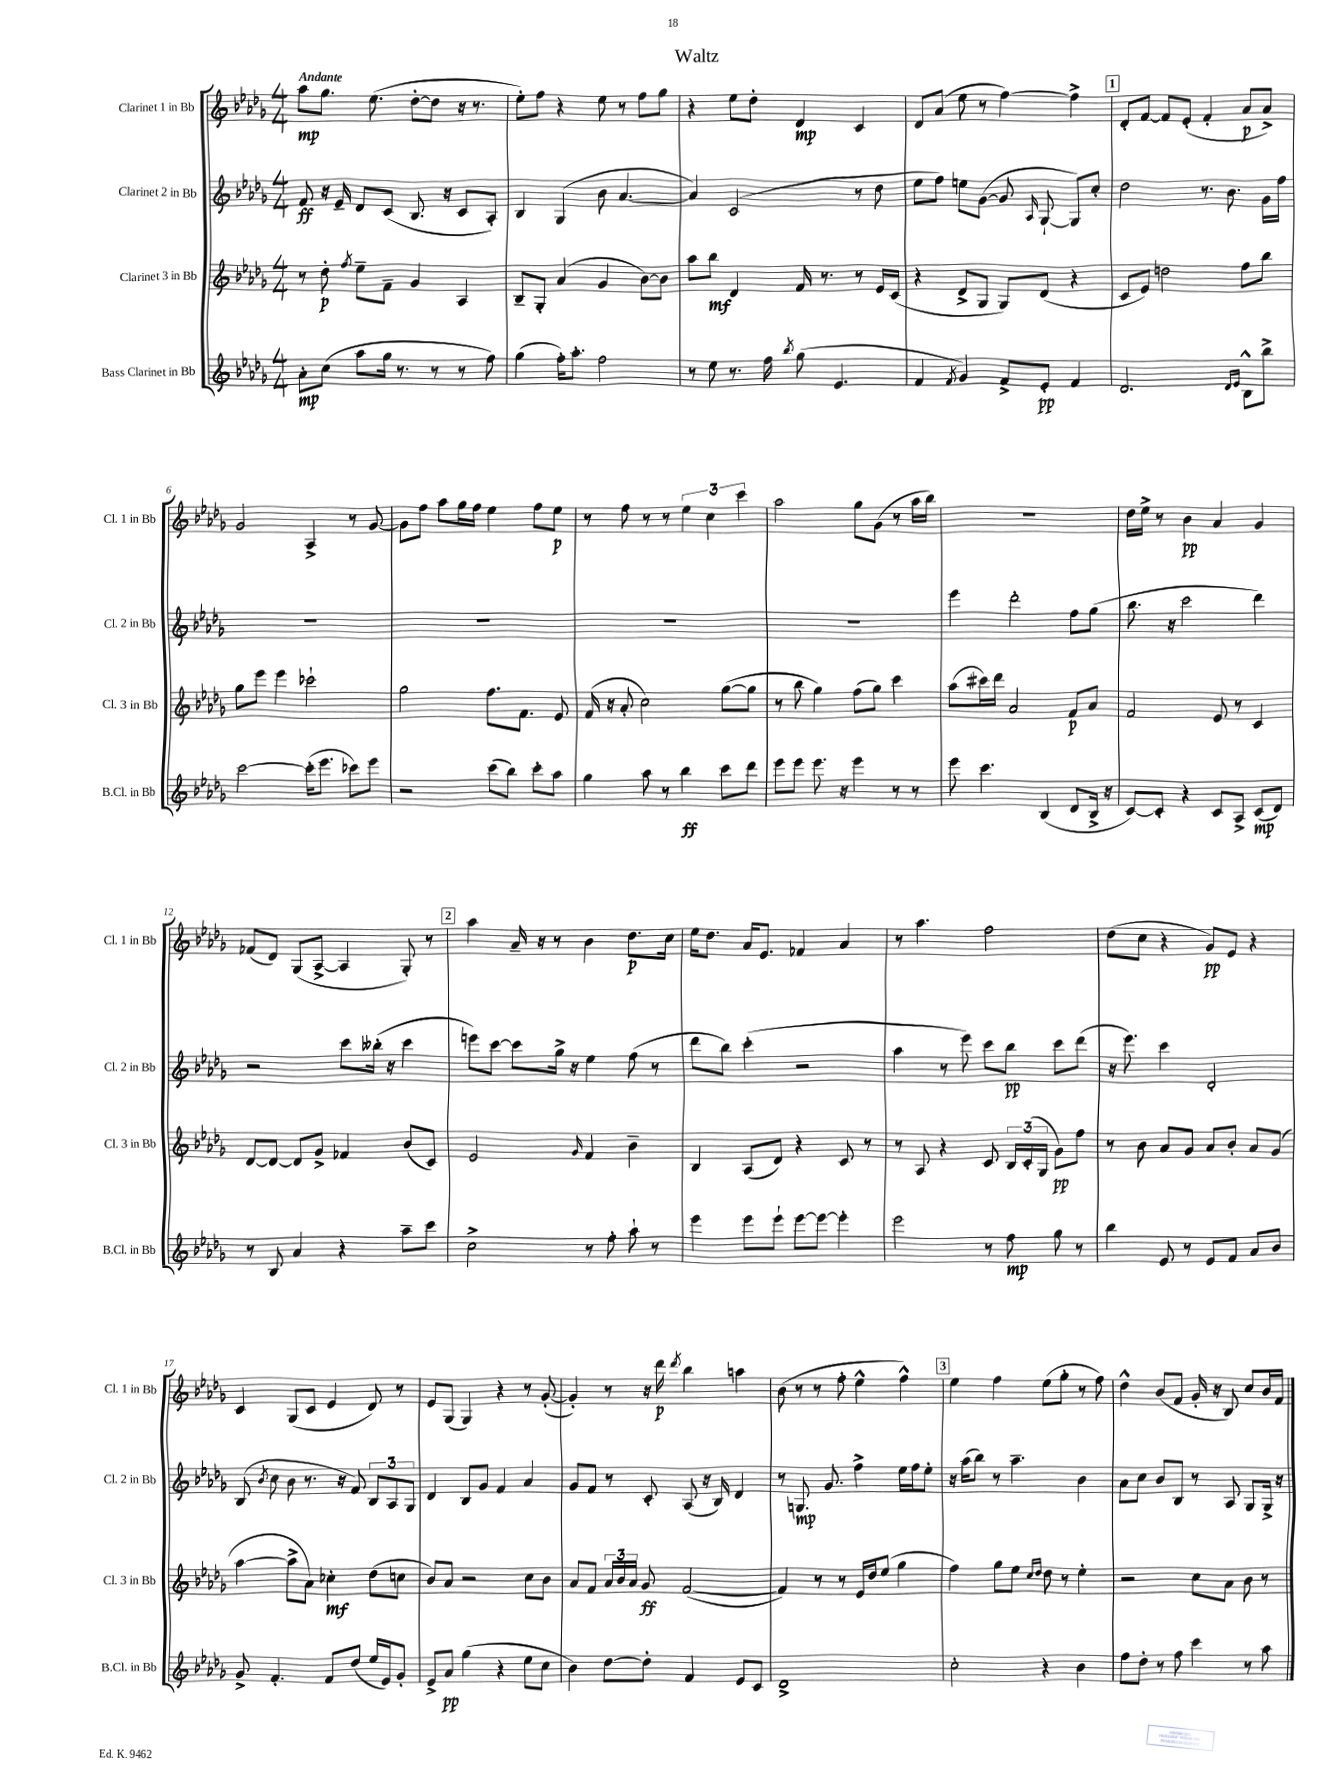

**kern	**dynam	**kern	**dynam	**kern	**dynam	**kern	**dynam
*part4	*part4	*part3	*part3	*part2	*part2	*part1	*part1
*staff4	*staff4	*staff3	*staff3	*staff2	*staff2	*staff1	*staff1
*I"Bass Clarinet in Bb	*	*I"Clarinet 3 in Bb	*	*I"Clarinet 2 in Bb	*	*I"Clarinet 1 in Bb	*
*I'B.Cl. in Bb	*	*I'Cl. 3 in Bb	*	*I'Cl. 2 in Bb	*	*I'Cl. 1 in Bb	*
*clefG2	*	*clefG2	*	*clefG2	*	*clefG2	*
*k[b-e-a-d-g-]	*	*k[b-e-a-d-g-]	*	*k[b-e-a-d-g-]	*	*k[b-e-a-d-g-]	*
*M4/4	*	*M4/4	*	*M4/4	*	*M4/4	*
=1	=1	=1	=1	=1	=1	=1	=1
!	!	!	!	!	!	!LO:TX:a:B:t=Andante	!
8a-'\L	mp	8r	.	8f/	ff	8aa-\L	mp
(8cc\J	.	8dd-'\	p	16r	.	8.gg-\J	.
.	.	.	.	16e-~/	.	.	.
.	.	8qff/	.	.	.	.	.
8aa-\L	.	8ee-~\L	.	8d-/L	.	.	.
.	.	.	.	.	.	(8.ee-\	.
16gg-\Jk	.	8f~\J	.	(8c/J	.	.	.
8.r	.	.	.	.	.	.	.
.	.	4g-/	.	8.B-/	.	[8dd-'\L	.
8r	.	.	.	.	.	8dd-\J]	.
.	.	.	.	16r	.	.	.
8r	.	4A-/	.	8c/L	.	16r	.
.	.	.	.	.	.	8.r	.
8ff\)	.	.	.	8A-'/J)	.	.	.
=2	=2	=2	=2	=2	=2	=2	=2
(4gg-\	.	8B-~/L	.	4B-/	.	8ee-'\L)	.
.	.	8G-'/J	.	.	.	8ff\J	.
16ff'\KL)	.	(4a-/	.	(4G-/	.	4r	.
8.aa-'\J	.	.	.	.	.	.	.
2ff\	.	4g-/	.	8b-\	.	8ee-\	.
.	.	.	.	[4.a-/	.	8r	.
.	.	[8b-\L)	.	.	.	8ff\L	.
.	.	8b-\J]	.	.	.	8gg-\J	.
=3	=3	=3	=3	=3	=3	=3	=3
8r	.	8aa-\L	.	4a-/])	.	4r	.
8ee-\	.	8bb-\J	mf	.	.	.	.
8.r	.	4d-/	.	(2c/	.	8ee-\L	.
.	.	.	.	.	.	8dd-'\J	.
16ff\	.	.	.	.	.	.	.
8qbb-/	.	.	.	.	.	.	.
(8gg-\	.	16f/	.	.	.	4d-/	mp
.	.	8.r	.	.	.	.	.
4.e-/	.	.	.	.	.	.	.
.	.	8r	.	8r	.	4c/	.
.	.	16e-/LL	.	8dd-\	.	.	.
.	.	(16c/JJ	.	.	.	.	.
=4	=4	=4	=4	=4	=4	=4	=4
4f/	.	4r	.	8ee-\L	.	8d-/L	.
.	.	.	.	8ff\J)	.	(8a-/J	.
8qf/	.	.	.	.	.	.	.
4g-/)	.	8d-^/L	.	8een\L	.	8ee-\	.
.	.	8G-/J	.	([8g-\J	.	8r	.
8f^/L	.	8G-/L)	.	8g-/]	.	[4ff\)	.
.	.	.	.	16qqA-/	.	.	.
8e-'/J	pp	(8d-/J	.	[8G-`/	.	.	.
4f/	.	4r	.	8G-/L])	.	4ff^\]	.
.	.	.	.	8cc'/J	.	.	.
!!LO:REH:place=s1:t=1
=5	=5	=5	=5	=5	=5	=5	=5
2.d-/	.	8c/L	.	2dd-\	.	8d-'/L	.
.	.	8e-/J)	.	.	.	[8f/J	.
.	.	2ddn\	.	.	.	8f/L]	.
.	.	.	.	.	.	(8e-'/J	.
.	.	.	.	8.r	.	4f'/	.
.	.	.	.	8.b-\	.	.	.
16qqd-/LL	.	.	.	.	.	.	.
16qqe-/JJ	.	.	.	.	.	.	.
8B-^^\L	.	8ff\L	.	.	.	8a-/L	p
8bb-^\J	.	8bb-\J	.	16g-\LL	.	8a-^/J)	.
.	.	.	.	16ff\JJ	.	.	.
!!LO:LB:g=z
=6	=6	=6	=6	=6	=6	=6	=6
[2ccc\	.	8gg-\L	.	1r	.	2g-/	.
.	.	8eee-\J	.	.	.	.	.
.	.	4eee-\	.	.	.	.	.
(16ccc'\KL]	.	2ccc-X`\	.	.	.	4A-^/	.
8.eee-\J	.	.	.	.	.	.	.
8ccc-X\L)	.	.	.	.	.	8r	.
8eee-\J	.	.	.	.	.	[8g-/	.
=7	=7	=7	=7	=7	=7	=7	=7
2r	.	2gg-\	.	1r	.	8g-\L]	.
.	.	.	.	.	.	8ff\J	.
.	.	.	.	.	.	8aa-\L	.
.	.	.	.	.	.	16gg-\L	.
.	.	.	.	.	.	16ff\JJ	.
(8ccc\L	.	8.ff\L	.	.	.	4ee-\	.
8bb-\J)	.	.	.	.	.	.	.
.	.	8.f\J	.	.	.	.	.
8ccc'\L	.	.	.	.	.	8ff\L	.
8aa-\J	.	8e-/	.	.	.	8ee-\J	p
=8	=8	=8	=8	=8	=8	=8	=8
4gg-\	.	(16f/	.	1r	.	8r	.
.	.	16r	.	.	.	.	.
.	.	8a-'/	.	.	.	8ff\	.
8aa-\	.	2cc\)	.	.	.	8r	.
8r	.	.	.	.	.	8r	.
4bb-\	ff	.	.	.	.	6ee-\	.
.	.	.	.	.	.	6cc\	.
8ccc\L	.	([8gg-\L	.	.	.	.	.
.	.	.	.	.	.	6ccc\	.
8ddd-\J	.	8gg-\J]	.	.	.	.	.
=9	=9	=9	=9	=9	=9	=9	=9
8eee-\L	.	8r	.	1r	.	2aa-\	.
8eee-\J	.	8bb-\	.	.	.	.	.
8.eee-\	.	4gg-\)	.	.	.	.	.
16r	.	.	.	.	.	.	.
4eee-\	.	(8ff\L	.	.	.	8gg-\L	.
.	.	8gg-\J)	.	.	.	(8g-\J	.
8r	.	4ccc\	.	.	.	8r	.
8r	.	.	.	.	.	16aa-\LL	.
.	.	.	.	.	.	16bb-\JJ)	.
=10	=10	=10	=10	=10	=10	=10	=10
8eee-\	.	(8aa-\L	.	4eee-\	.	1r	.
4.ccc\	.	16ccc#X\L)	.	.	.	.	.
.	.	16ddd-\JJ	.	.	.	.	.
.	.	2a-/	.	2ddd-'\	.	.	.
(4B-/	.	.	.	.	.	.	.
8d-/L	.	8f/L	p	8ff\L	.	.	.
16B-^/Jk	.	8a-/J	.	(8gg-\J	.	.	.
16r	.	.	.	.	.	.	.
=11	=11	=11	=11	=11	=11	=11	=11
[8c/L)	.	2f/	.	8.bb-\	.	16dd-\LL	.
.	.	.	.	.	.	16ee-^\JJ	.
8c'/J]	.	.	.	.	.	8r	.
.	.	.	.	16r	.	.	.
4r	.	.	.	2ccc\	.	4b-\	pp
8c/L	.	8e-/	.	.	.	4a-/	.
8A-^/J	.	8r	.	.	.	.	.
(8c/L	mp	4c/	.	4ddd-\)	.	4g-/	.
8d-/J)	.	.	.	.	.	.	.
!!LO:LB:g=z
=12	=12	=12	=12	=12	=12	=12	=12
8r	.	[8d-/L	.	2r	.	(8f-X/L	.
8B-/	.	8d-/J_	.	.	.	8d-/J)	.
4a-/	.	8d-/L]	.	.	.	(8G-/L	.
.	.	8g-^/J	.	.	.	[8A-^/J	.
4r	.	4f-X/	.	8ccc\L	.	4A-/]	.
.	.	.	.	(16bb--X'\Jk	.	.	.
.	.	.	.	16r	.	.	.
8aa-~\L	.	(8b-/L	.	4ccc\	.	8G-'/)	.
8ccc\J	.	8c/J)	.	.	.	8r	.
!!LO:REH:place=s1:t=2
=13	=13	=13	=13	=13	=13	=13	=13
2cc^\	.	2e-/	.	8eeen\L)	.	4aa-\	.
.	.	.	.	[8ccc\J	.	.	.
.	.	.	.	8ccc\L]	.	16a-~/	.
.	.	.	.	.	.	16r	.
.	.	.	.	16gg-^\Jk	.	8r	.
.	.	.	.	16r	.	.	.
.	.	16qqg-/	.	.	.	.	.
8r	.	4f/	.	4ee-\	.	4b-\	.
8ff'\	.	.	.	.	.	.	.
8aa-`\	.	4b-~\	.	(8ff\	.	8.dd-\L	p
8r	.	.	.	8r	.	.	.
.	.	.	.	.	.	16cc\Jk	.
=14	=14	=14	=14	=14	=14	=14	=14
4eee-\	.	4B-/	.	8ddd-\L	.	16ee-\KL	.
.	.	.	.	.	.	8.dd-\J	.
.	.	.	.	8bb-\J)	.	.	.
8eee-\L	.	(8A-/L	.	(4ccc'\	.	16a-/KL	.
.	.	.	.	.	.	8.e-/J	.
8eee-`\J	.	8d-/J)	.	.	.	.	.
[8eee-\L	.	4r	.	2r	.	4f-X/	.
8eee-\J_	.	.	.	.	.	.	.
4eee-'\]	.	8c/	.	.	.	4a-/	.
.	.	8r	.	.	.	.	.
=15	=15	=15	=15	=15	=15	=15	=15
2eee-\	.	8r	.	4aa-\	.	8r	.
.	.	8A-/	.	.	.	4.aa-\	.
.	.	4r	.	8r	.	.	.
.	.	.	.	8eee-\)	.	.	.
8r	.	8c/	.	8ccc\L	.	2ff\	.
8ff\	mp	24B-/LL	.	8bb-\J	pp	.	.
.	.	(24c'/	.	.	.	.	.
.	.	24G-/JJ	.	.	.	.	.
8gg-\	.	8g-\L)	pp	8ccc\L	.	.	.
8r	.	8ff\J	.	(8ddd-\J	.	.	.
=16	=16	=16	=16	=16	=16	=16	=16
4bb-\	.	8r	.	16r	.	(8dd-\L	.
.	.	.	.	8.eee-\)	.	.	.
.	.	8b-\	.	.	.	8cc\J	.
8e-/	.	8a-/L	.	4ccc\	.	4r	.
8r	.	8g-/J	.	.	.	.	.
8e-/L	.	8a-/L	.	2d-'/	.	8g-/L)	pp
8f/J	.	8b-'/J	.	.	.	8e-/J	.
8a-/L	.	8a-/L	.	.	.	4r	.
8b-/J	.	(8g-/J	.	.	.	.	.
!!LO:LB:g=z
=17	=17	=17	=17	=17	=17	=17	=17
8g-^/	.	[4aa-\	.	(8B-/	.	4c/	.
.	.	.	.	8qb-/	.	.	.
4.f'/	.	.	.	8cc\	.	.	.
.	.	8aa-^\L]	.	8b-\	.	(8G-/L	.
.	.	8a-\J)	.	8.r	.	8c/J	.
8f/L	.	4cc-X'\	mf	.	.	4e-/	.
.	.	.	.	16r	.	.	.
(8dd-/J	.	.	.	8f/)	.	.	.
16ee-/LL	.	(8dd-\L	.	12B-/L	.	8d-/)	.
16e-/J)	.	.	.	.	.	.	.
.	.	.	.	12A-/	.	.	.
8g-'/J	.	8ccn\J	.	.	.	8r	.
.	.	.	.	12G-/J	.	.	.
=18	=18	=18	=18	=18	=18	=18	=18
8e-^/L	.	8b-/L)	.	4d-/	.	8e-/L	.
8a-/J	pp	8a-/J	.	.	.	(8G-/J	.
(4gg-\	.	2r	.	8B-/L	.	4G-/)	.
.	.	.	.	8g-/J	.	.	.
4r	.	.	.	4f/	.	4r	.
8ee-\L	.	8cc\L	.	4a-/	.	8r	.
8cc\J	.	8b-\J	.	.	.	([8g-'/	.
=19	=19	=19	=19	=19	=19	=19	=19
4b-\)	.	8a-/L	.	8g-/L	.	4g-'/])	.
.	.	8f/J	.	8f/J	.	.	.
[8dd-\L	.	24a-/LL	.	8r	.	8r	.
.	.	24b-/	.	.	.	.	.
.	.	24a-/JJ	.	.	.	.	.
8dd-'\J]	.	8g-/	ff	8c'/	.	16r	.
.	.	.	.	.	.	16ddd-\	p
.	.	.	.	.	.	8qddd-/	.
4f/	.	([2f/	.	(8A-/	.	4bb-\	.
.	.	.	.	16r	.	.	.
.	.	.	.	16B-/)	.	.	.
8e-/L	.	.	.	4d-/	.	4aan\	.
8c/J	.	.	.	.	.	.	.
=20	=20	=20	=20	=20	=20	=20	=20
1d-^	.	4f/])	.	8r	.	(8b-\	.
.	.	.	.	8.Gn/	mp	8r	.
.	.	8r	.	.	.	8r	.
.	.	.	.	8.g-/	.	.	.
.	.	8r	.	.	.	8ff'\	.
.	.	16e-/LL	.	4ff^\	.	4ee-^^\	.
.	.	16dd-/J	.	.	.	.	.
.	.	(8ee-/J	.	.	.	.	.
.	.	4gg-\	.	16ee-\LL	.	4ff^^\)	.
.	.	.	.	16ff\J	.	.	.
.	.	.	.	8ee-'\J	.	.	.
!!LO:REH:place=s1:t=3
=21	=21	=21	=21	=21	=21	=21	=21
2cc'\	.	4ff\)	.	16r	.	4ee-\	.
.	.	.	.	(16aa-\KL	.	.	.
.	.	.	.	8bb-\J)	.	.	.
.	.	8gg-\L	.	8r	.	4ff\	.
.	.	8ee-\J	.	4.aa-~\	.	.	.
.	.	16qqcc/LL	.	.	.	.	.
.	.	16qqdd-/JJ	.	.	.	.	.
4r	.	8dd-\	.	.	.	(8ee-\L	.
.	.	8r	.	.	.	8gg-'\J	.
4b-\	.	4ee-'\	.	4b-\	.	8r	.
.	.	.	.	.	.	8ff\)	.
=22	=22	=22	=22	=22	=22	=22	=22
8ff\L	.	2r	.	8a-\L	.	4dd-^^\	.
8dd-'\J	.	.	.	8cc\J	.	.	.
8r	.	.	.	8b-/L	.	(8b-/L	.
8ff\	.	.	.	8B-/J	.	8f/J	.
4ccc\	.	8cc\L	.	8r	.	16g-'/	.
.	.	.	.	.	.	16r	.
.	.	8a-\J	.	8A-/	.	8B-/)	.
8r	.	8b-\	.	8G-/L	.	8cc/L	.
8aa-\	.	8r	.	16G-^/Jk	.	16b-/L	.
.	.	.	.	16r	.	16f/JJ	.
==	==	==	==	==	==	==	==
*-	*-	*-	*-	*-	*-	*-	*-
